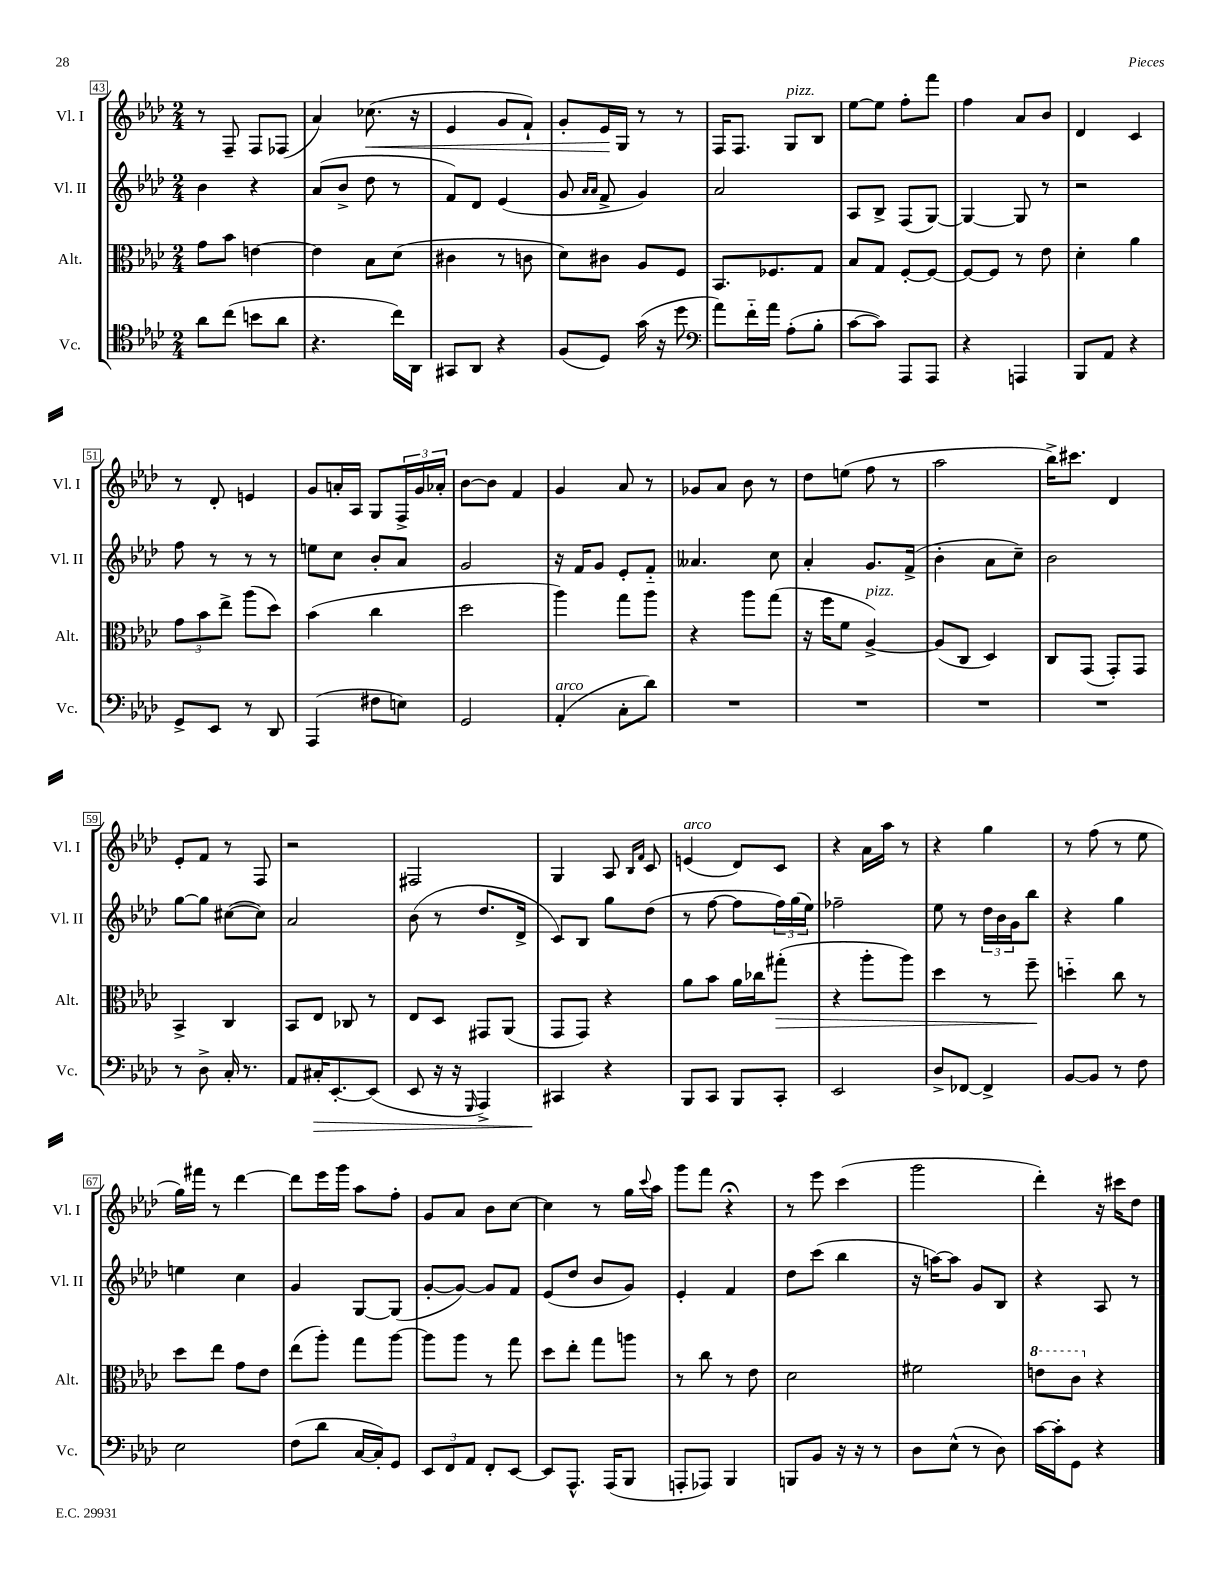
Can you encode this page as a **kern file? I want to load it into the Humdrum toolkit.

**kern	**kern	**kern	**kern
*staff4	*staff3	*staff2	*staff1
*clefC4	*clefC3	*clefG2	*clefG2
*k[b-e-a-d-]	*k[b-e-a-d-]	*k[b-e-a-d-]	*k[b-e-a-d-]
*M2/4	*M2/4	*M2/4	*M2/4
8a-	8g	4b-	8r
(8cc	8b-	.	8F~
8b	[4e	4r	8F
8a-	.	.	(8F-
=	=	=	=
4.r	4e]	(8a-	4a-)
.	.	8b-^	.
.	8B-	8dd-	(8.cc-
16cc)	(8d-	8r	.
16AA-	.	.	16r
=	=	=	=
8GG#	4c#	8f)	4e-
8AA-	.	8d-	.
4r	8r	(4e-	8g
.	8c	.	8f`)
=	=	=	=
(8F	8d-)	8g	8g'
.	.	16qqa-	.
.	.	16qqa-	.
8D-)	8c#	8f^	16e-
.	.	.	16G
(16g	8A-	4g)	8r
16r	.	.	.
8dd-	8F	.	8r
=	=	=	=
*clefF4	*	*	*
8a-)	8.BB-	2a-	16F
.	.	.	8.F
16f'~	.	.	.
16a-	8.F-	.	.
(8A-'	.	.	8G
8B-'	8G	.	8B-
=	=	=	=
[8c	8B-	8A-	[8ee-
8c])	8G	8B-^	8ee-]
8AAA-	[8F'	(8F	8ff'
8AAA-	8F_	[8G)	8fff
=	=	=	=
4r	8F_	4G_	4ff
.	8F]	.	.
4AAA	8r	8G]	8a-
.	8e-	8r	8b-
=	=	=	=
8BBB-	4d-'	2r	4d-
8AA-	.	.	.
4r	4a-	.	4c
=	=	=	=
8GG^	12g	8ff	8r
.	12b-	.	.
8EE-	.	8r	8d-'
.	12ee-^	.	.
8r	(8aa-	8r	4e
8DD-	8dd-)	8r	.
=	=	=	=
(4AAA-	(4b-	8ee	8g
.	.	8cc	16a'
.	.	.	16A-
8F#	4cc	8b-'	8G
8E)	.	8a-	24F^
.	.	.	24g
.	.	.	24a-'
=	=	=	=
2GG	2dd-	2g	[8b-
.	.	.	8b-]
.	.	.	4f
=	=	=	=
(4AA-'	4aa-)	16r	4g
.	.	16f	.
.	.	8g	.
8C'	8gg	8e-'	8a-
8d-)	8aa-	8f'~	8r
=	=	=	=
2r	4r	4.a--	8g-
.	.	.	8a-
.	8aa-	.	8b-
.	(8gg	8cc	8r
=	=	=	=
2r	16r	4a-'	8dd-
.	16ff	.	.
.	8f	.	(8ee
.	[4A-^)	8.g	8ff
.	.	.	8r
.	.	(16f^	.
=	=	=	=
2r	(8A-]	4b-'	2aa-
.	8C	.	.
.	4D-)	8a-	.
.	.	8cc~)	.
=	=	=	=
2r	8C	2b-	16bb-^)
.	.	.	8.ccc#
.	(8GG	.	.
.	8GG')	.	4d-
.	8GG	.	.
=	=	=	=
8r	4BB-^	[8gg	8e-'
8D-^	.	8gg]	8f
16C'	4C	([8cc#	8r
8.r	.	.	.
.	.	8cc#])	8F
=	=	=	=
8AA-	8BB-	2a-	2r
16C#'	8E-	.	.
[8.EE-'	.	.	.
.	8C-	.	.
(8EE-]	8r	.	.
=	=	=	=
8EE-	8E-	(8b-	2F#
16r	8D-	8r	.
16r	.	.	.
16qqGGG	.	.	.
4AAA-^)	8GG#	8.dd-	.
.	(8AA-	.	.
.	.	16d-^	.
=	=	=	=
4CC#	8GG	8c)	4G
.	8GG)	8B-	.
4r	4r	8gg	8A-
.	.	.	16qqB-
.	.	.	16qqf
.	.	(8dd-	8c
=	=	=	=
8BBB-	8a-	8r	(4e
8CC	8b-	[8ff	.
8BBB-	16a-	8ff]	8d-)
.	16cc-	.	.
8CC'	(8gg#'	24ff)	8c
.	.	(24gg	.
.	.	24ee-)	.
=	=	=	=
2EE-	4r	2ff-~	4r
.	8aa-'	.	16a-
.	.	.	16aa-
.	8aa-)	.	8r
=	=	=	=
8D-^	4dd-	8ee-	4r
[8FF-	.	8r	.
4FF-^]	8r	24dd-	4gg
.	.	24b-	.
.	.	24g	.
.	8ff~	8bb-	.
=	=	=	=
[8BB-	4dd'~	4r	8r
8BB-]	.	.	(8ff
8r	8cc	4gg	8r
8F	8r	.	8ee-
=	=	=	=
2E-	8dd-	4ee	16gg)
.	.	.	16fff#
.	8ee-	.	8r
.	8g	4cc	[4ddd-
.	8e-	.	.
=	=	=	=
(8F	(8ee-	4g	8ddd-]
8d-	8aa-')	.	16eee-
.	.	.	16ggg
[16C	8gg	[8G	8aa-
16C'])	.	.	.
8GG	[8aa-	(8G]	8ff'
=	=	=	=
12EE-	8aa-]	[8g'	8g
12FF	.	.	.
.	8aa-	8g_)	8a-
12AA-	.	.	.
8FF'	8r	8g]	8b-
[8EE-	8gg	8f	[8cc
=	=	=	=
8EE-]	8dd-	(8e-	4cc]
8.AAA-^^	8ee-'	8dd-	.
.	8gg	8b-	8r
(16AAA-	.	.	.
8BBB-	8aa	8g)	16gg
.	.	.	8qqccc
.	.	.	16aa-
=	=	=	=
8AAA'	8r	4e-'	8ggg
8AAA-)	8cc	.	8fff
4BBB-	8r	4f	4r;
.	8e-	.	.
=	=	=	=
8BBB	2d-	8dd-	8r
8BB-	.	(8ccc	8eee-
16r	.	4bb-	(4ccc
16r	.	.	.
8r	.	.	.
=	=	=	=
8D-	2f#	16r	2ggg
.	.	[16aa)	.
(8E-^^	.	8aa]	.
8r	.	8g	.
8D-)	.	8B-	.
=	=	=	=
[16c	8ee	4r	4ddd-')
16c']	.	.	.
8GG	8cc	.	.
4r	4r	8A-	16r
.	.	.	16ccc#
.	.	8r	8dd-
==	==	==	==
*-	*-	*-	*-
